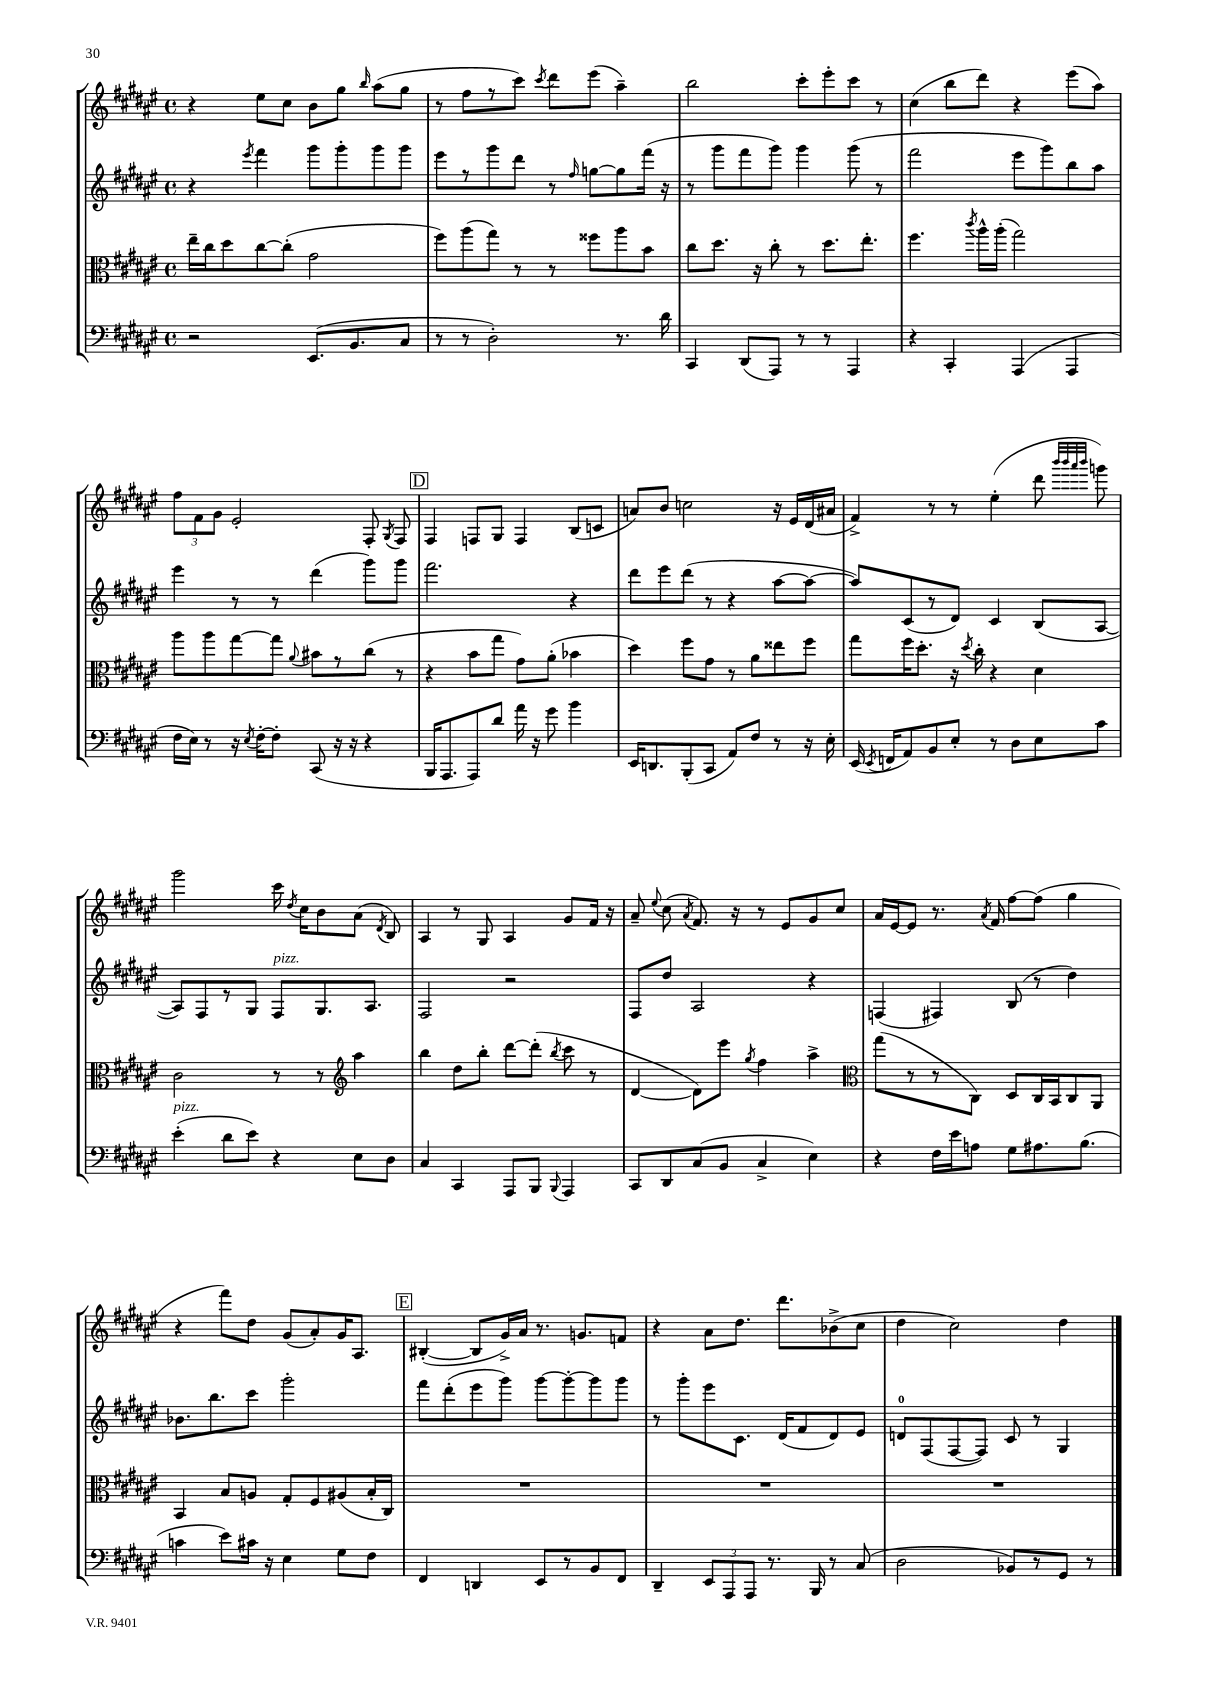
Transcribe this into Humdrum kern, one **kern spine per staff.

**kern	**kern	**kern	**kern
*staff4	*staff3	*staff2	*staff1
*clefF4	*clefC3	*clefG2	*clefG2
*k[f#c#g#d#a#e#]	*k[f#c#g#d#a#e#]	*k[f#c#g#d#a#e#]	*k[f#c#g#d#a#e#]
*M4/4	*M4/4	*M4/4	*M4/4
*met(c)	*met(c)	*met(c)	*met(c)
2r	16ee#~\LL	4r	4r
.	16cc#\J	.	.
.	8dd#\	.	.
.	.	8qeee#/	.
.	[8cc#\	4fff#\	8ee#\L
.	(8cc#'\]J	.	8cc#\J
(8.EE#/L	2g#\	8ggg#\L	8b\L
.	.	8ggg#'\	8gg#\J
8.BB/	.	.	.
.	.	.	16qqbb/
.	.	8ggg#\	(8aa#\L
8C#/J	.	8ggg#\J	8gg#\J
=	=	=	=
8r	8ff#\L)	8eee#\L	8r
8r	(8aa#\	8r	8ff#\L
2D#'\)	8gg#\J)	8ggg#\	8r
.	8r	8ddd#\J	8ccc#\J)
.	.	.	8qccc#/
.	8r	8r	8ddd#\L
.	.	16qqff#/	.
.	8ff##\L	[8gg\L	(8eee#\J
8.r	8aa#\	8gg\]	4aa#~\)
.	8b\J	(16fff#\Jk	.
16d#\	.	16r	.
=	=	=	=
4CC#/	8cc#\L	8r	2bb\
.	8.dd#\J	8ggg#\L	.
(8DD#/L	.	8fff#\	.
.	16r	.	.
8AAA#/J)	8cc#'\	8ggg#\J)	.
8r	8r	4ggg#\	8ccc#'\L
8r	8.dd#\L	.	8eee#'\
4AAA#/	.	(8ggg#\	8ccc#\J
.	8.ee#'\J	.	.
.	.	8r	8r
=	=	=	=
4r	4.ff#\	2fff#\	(4cc#\
4CC#'/	.	.	8bb\L
.	8qccc#/	.	.
.	16aa#^^\LL	.	8ddd#\J)
.	(16aa#'\JJ	.	.
(4AAA#/	2gg#\)	8eee#\L	4r
.	.	8ggg#\)	.
4AAA#/	.	8bb\	(8eee#\L
.	.	8aa#\J	8aa#\J)
=	=	=	=
16F#\LL	8aa#\L	4eee#\	12ff#\L
16E#\JJ)	.	.	.
.	.	.	12f#\
8r	8aa#\	.	.
.	.	.	12g#\J
16r	[8gg#\	8r	2e#'/
8qE#/	.	.	.
[16F#'\LK	.	.	.
8F#'\]J	8gg#\]J	8r	.
.	8qqa#/	.	.
(8CC#/	8b#\L	(4ddd#\	.
16r	8r	.	.
16r	.	.	.
4r	(8cc#\J	8ggg#\L)	8F#'/
.	.	.	8qG#/
.	8r	8ggg#\J	8F#/
=	=	=	=
16BBB/LK	4r	2.fff#\	4F#/
8.AAA#/	.	.	.
8AAA#/)	8b\L	.	8F/L
8d#/J	8gg#\J	.	8G#/J
16a#\	8g#\L)	.	4F/
16r	.	.	.
8g#\	(8a#'\J	.	.
4b\	4b-\	4r	(8B/L
.	.	.	8c/J
=	=	=	=
16EE#/LK	4dd#\)	8ddd#\L	8a/L)
8.DD/	.	.	.
.	.	8eee#\	8b/J
(8BBB'/	8ff#\L	(8ddd#\J	2cc\
8CC#/J	8g#\J	8r	.
8AA#/L)	8r	4r	.
8F#/J	8a#\L	.	.
8r	8ee##\	[8aa#\L	16r
.	.	.	16e#/LL
16r	8ff#\J	8aa#\_J	(16d#/
16E#'\	.	.	16a#/JJ
=	=	=	=
(16EE#/	8gg#\L	8aa#/]L)	4f#^/)
8qEE#/	.	.	.
16FF/LK	.	.	.
8AA#/)	16ff#\K	(8c#/	.
.	8.dd#'\J	.	.
8BB/	.	8r	8r
8E#'/J	16r	8d#/J)	8r
.	8qdd#/	.	.
.	16cc#'\	.	.
8r	4r	4c#/	(4ee#'\
8D#\L	.	.	.
8E#\	4d#\	(8B/L	8ddd#\
.	.	.	32qqbbb/LLL
.	.	.	32qqbbb/
.	.	.	32qqaaa#/
.	.	.	32qqbbb/JJJ
8c#\J	.	[8A#/J	8ggg\)
=	=	=	=
(4e#'\	2c#\	8A#/]L)	2ggg#\
.	.	8F#/	.
8d#\L	.	8r	.
8e#\J)	.	8G#/J	.
4r	8r	8F#/L	16ccc#\
.	.	.	8qdd#/
.	.	.	16cc#\LK
.	8r	8.G#/	8b\
*	*clefG2	*	*
8E#\L	4aa#\	.	(8a#\J
.	.	8.A#/J	.
.	.	.	8qd#/
8D#\J	.	.	8B/)
=	=	=	=
4C#/	4bb\	2F#/	4A#/
4CC#/	8dd#\L	.	8r
.	8bb'\J	.	8G#/
8AAA#/L	[8ddd#\L	2r	4A#/
8BBB/J	(8ddd#'\]J	.	.
8qqBBB/	8qbb/	.	.
4AAA#/	8ccc#\	.	8g#/L
.	8r	.	16f#/Jk
.	.	.	16r
=	=	=	=
8CC#/L	[4d#/	8F#/L	8a#~/
.	.	.	8qqee#/
8DD#/	.	8dd#/J	(8cc#\
.	.	.	8qa#/
(8C#/	8d#\]L)	2A#/	8.f#/)
8BB/J	8eee#\J	.	.
.	.	.	16r
.	8qgg#/	.	.
4C#^/	4ff#\	.	8r
.	.	.	8e#/L
4E#\)	4aa#^\	4r	8g#/
.	.	.	8cc#/J
=	=	=	=
*	*clefC3	*	*
4r	(8gg#\L	(4F/	16a#/LL
.	.	.	[16e#/J
.	8r	.	8e#/]J
16F#\LL	8r	4F#/)	8.r
16e#\J	.	.	.
8A\J	8C#\J)	.	.
.	.	.	8qa#/
.	.	.	16f#/
8G#\L	8D#/L	(8B/	[8ff#\L
8.A#\	16C#/L	8r	(8ff#\]J
.	16BB/J	.	.
.	8C#/	4dd#\)	4gg#\
(8.B\J	.	.	.
.	8AA#/J	.	.
=	=	=	=
4c\	4BB/	8.b-\L	4r
.	.	8.bb\	.
8e#\L)	8B/L	.	8fff#\L)
16c#\Jk	8A/J	8ccc#\J	8dd#\J
16r	.	.	.
4E#\	8G#'/L	2ggg#'\	(8g#/L
.	8F#/	.	8a#'/)
8G#\L	(8A#/	.	16g#/K
.	.	.	8.A#/J
8F#\J	16B'/L	.	.
.	16C#/JJ)	.	.
=	=	=	=
4FF#/	1r	8fff#\L	([4B#'/
.	.	(8ddd#'\	.
4DD/	.	8eee#\	8B#/]L
.	.	8ggg#\J)	16g#^/L)
.	.	.	16a#/JJ
8EE#/L	.	[8ggg#\L	8.r
8r	.	8ggg#'\_	.
.	.	.	8.g/L
8BB/	.	8ggg#\]	.
8FF#/J	.	8ggg#\J	8f/J
=	=	=	=
4DD#~/	1r	8r	4r
.	.	8ggg#'\L	.
12EE#/L	.	8eee#\	8a#\L
12AAA#/	.	.	.
.	.	8.c#\J	8.dd#\J
12AAA#/J	.	.	.
8.r	.	.	.
.	.	(16d#/LK	8.ddd#\L
.	.	8f#/	.
16BBB/	.	.	.
8r	.	8d#/)	(8b-^\
(8C#/	.	8e#/J	8cc#\J
=	=	=	=
2D#\	1r	8d/L	4dd#\
.	.	(8F#/	.
.	.	[8F#/	2cc#\)
.	.	8F#/]J)	.
8BB-/L)	.	8c#/	.
8r	.	8r	.
8GG#/J	.	4G#/	4dd#\
8r	.	.	.
==	==	==	==
*-	*-	*-	*-
